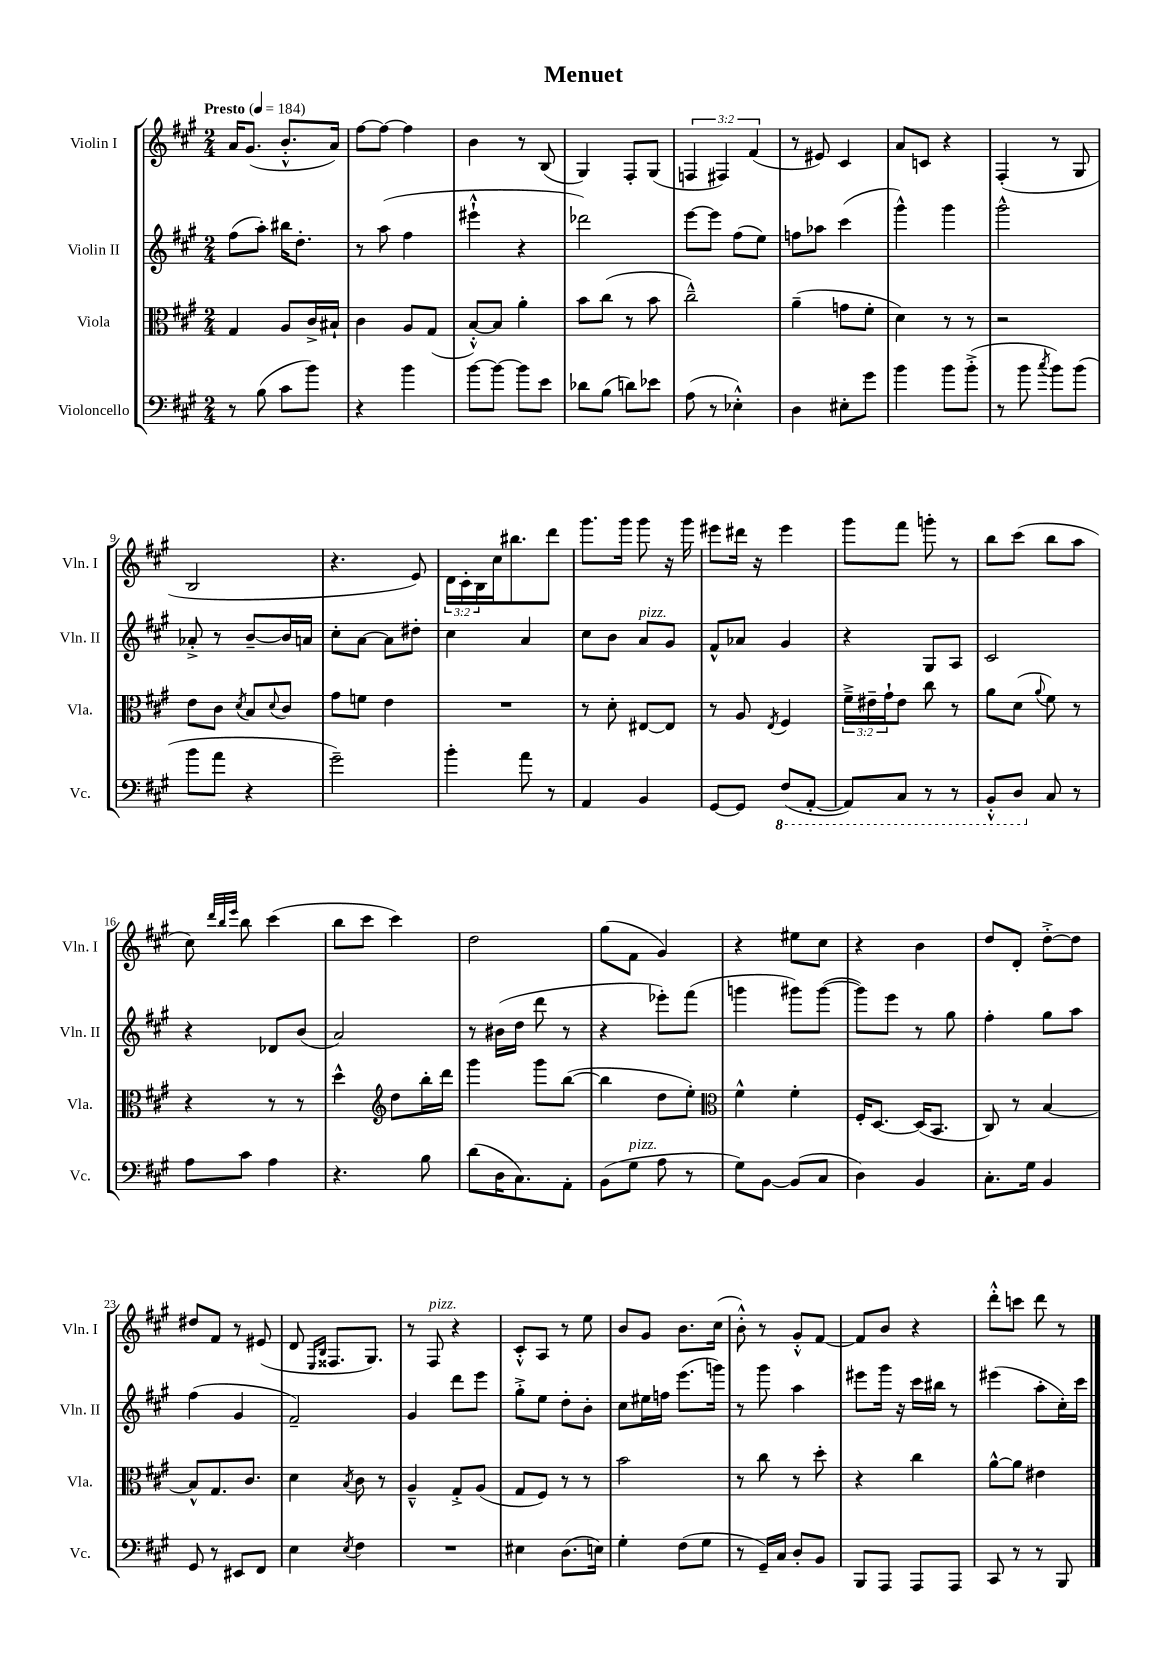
\header { title = "Menuet" }
<<
\new StaffGroup <<
\new Staff = "s0" \with { instrumentName = "Violin I" shortInstrumentName = "Vln. I" } {
    \clef treble \key a \major \numericTimeSignature \time 2/4 \override Staff.TupletNumber.text = #tuplet-number::calc-fraction-text \tempo "Presto" 4 = 184
    a'16 gis'8.( b'8.-.-^ a'16) |
    fis''8~ fis''8~ fis''4 |
    b'4 r8 b8( |
    gis4) fis8-. gis8( |
    \tuplet 3/2 { f4 fis4) fis'4( } |
    r8 eis'8) cis'4 |
    a'8 c'8 r4 |
    fis4-.( r8 gis8 |
    b2 |
    r4. e'8) |
    \tuplet 3/2 { d'16 cis'16-. b16 } cis''16 bis''8. d'''8 |
    gis'''8. gis'''16 gis'''8 r16 gis'''16 |
    eis'''8 dis'''16 r16 eis'''4 |
    gis'''8 fis'''8 g'''8-. r8 |
    b''8 cis'''8( b''8 a''8 |
    cis''8) \grace { d'''32 b''32 e'''32 } b''8 cis'''4( |
    b''8 cis'''8 cis'''4) |
    d''2 |
    gis''8( fis'8 gis'4) |
    r4 eis''8 cis''8 |
    r4 b'4 |
    d''8 d'8-. d''8~-.-> d''8 |
    dis''8 fis'8 r8 eis'8( |
    d'8 \grace { e16 b16 } fisis8. gis8.) |
    r8 fis8^\markup { \italic "pizz." } r4 |
    cis'8-.-^ a8 r8 e''8 |
    b'8 gis'8 b'8. cis''16( |
    b'8-.-^) r8 gis'8-.-^ fis'8~ |
    fis'8 b'8 r4 |
    d'''8-.-^ c'''8 d'''8 r8 \bar "|." |
}
\new Staff = "s1" \with { instrumentName = "Violin II" shortInstrumentName = "Vln. II" } {
    \clef treble \key a \major \numericTimeSignature \time 2/4
    fis''8( a''8-.) bis''16 d''8.-. |
    r8 a''8( fis''4 |
    eis'''4-!-^ r4 |
    des'''2) |
    e'''8~ e'''8 fis''8( e''8) |
    f''8 aes''8 cis'''4( |
    gis'''4-^) gis'''4 |
    gis'''2-^ |
    aes'8-.-> r8 b'8~-- b'16 a'16 |
    cis''8-. a'8~ a'8 dis''8-. |
    cis''4 a'4 |
    cis''8 b'8 a'8^\markup { \italic "pizz." } gis'8 |
    fis'8-^ aes'8 gis'4 |
    r4 gis8 a8 |
    cis'2 |
    r4 des'8 b'8( |
    a'2) |
    r8 bis'16( d''16 d'''8 r8 |
    r4 ees'''8-.) fis'''8( |
    g'''4 gis'''8) gis'''8~( |
    gis'''8) e'''8 r8 gis''8 |
    fis''4-. gis''8 a''8 |
    fis''4( gis'4 |
    fis'2--) |
    gis'4 d'''8 e'''8 |
    gis''8-.-> e''8 d''8-. b'8-. |
    cis''8 eis''16 f''16 e'''8.( g'''16) |
    r8 gis'''8 a''4 |
    eis'''8 gis'''16 r16 cis'''16 bis''16 r8 |
    eis'''4( a''8-. cis''16-.) cis'''16 \bar "|." |
}
\new Staff = "s2" \with { instrumentName = "Viola" shortInstrumentName = "Vla." } {
    \clef alto \key a \major \numericTimeSignature \time 2/4 \override Staff.TupletNumber.text = #tuplet-number::calc-fraction-text
    gis4 a8 cis'16-> bis16-! |
    cis'4 a8 gis8( |
    b8~-.-^) b8 a'4-. |
    b'8 cis''8( r8 b'8 |
    cis''2---^) |
    a'4--( g'8 fis'8-. |
    d'4) r8 r8 |
    r2 |
    e'8 cis'8 \acciaccatura { d'8 } b8 \appoggiatura { d'8 } cis'8 |
    gis'8 f'8 e'4 |
    R2 |
    r8 d'8-. eis8~ eis8 |
    r8 a8 \acciaccatura { e8 } fis4 |
    \tuplet 3/2 { fis'16---> eis'16-- gis'16-! } eis'8 cis''8 r8 |
    a'8 d'8( \appoggiatura { a'8 } fis'8) r8 |
    r4 r8 r8 |
    d''4-^ \clef treble d''8 b''16-. d'''16 |
    gis'''4 gis'''8 b''8~( |
    b''4 d''8 e''8-.) |
    \clef alto fis'4-^ fis'4-. |
    fis16-. d8.~ d16( b,8. |
    cis8) r8 b4~ |
    b8-^ gis8. cis'8. |
    d'4 \acciaccatura { b8 } cis'8 r8 |
    a4---^ gis8-.-> a8( |
    gis8 fis8) r8 r8 |
    b'2 |
    r8 cis''8 r8 d''8-. |
    r4 cis''4 |
    a'8~-^ a'8 eis'4 \bar "|." |
}
\new Staff = "s3" \with { instrumentName = "Violoncello" shortInstrumentName = "Vc." } {
    \clef bass \key a \major \numericTimeSignature \time 2/4
    r8 b8( cis'8 b'8) |
    r4 b'4 |
    b'8~ b'8~ b'8 e'8 |
    des'8 b8( d'8) ees'8 |
    a8( r8 ees4-.-^) |
    d4 eis8-. gis'8 |
    b'4 b'8 b'8-.->( |
    r8 b'8 \acciaccatura { cis''8 } b'8) b'8( |
    b'8 a'8 r4 |
    gis'2--) |
    b'4-. a'8 r8 |
    a,4 b,4 |
    gis,8~ gis,8 \ottava #-1 fis,8( a,,8~-. |
    a,,8) cis,8 r8 r8 |
    b,,8-.-^ d,8 \ottava #0 cis8 r8 |
    a8 cis'8 a4 |
    r4. b8 |
    d'8( d16 cis8.) a,8-. |
    b,8( gis8^\markup { \italic "pizz." } a8 r8 |
    gis8) b,8~ b,8( cis8 |
    d4) b,4 |
    cis8.-. gis16 b,4 |
    gis,8 r8 eis,8 fis,8 |
    e4 \acciaccatura { e8 } fis4 |
    R2 |
    eis4 d8.( e16) |
    gis4-. fis8( gis8 |
    r8 gis,16--) cis16 d8-. b,8 |
    b,,8 a,,8 a,,8 a,,8 |
    cis,8 r8 r8 b,,8 \bar "|." |
}
>>
>>
